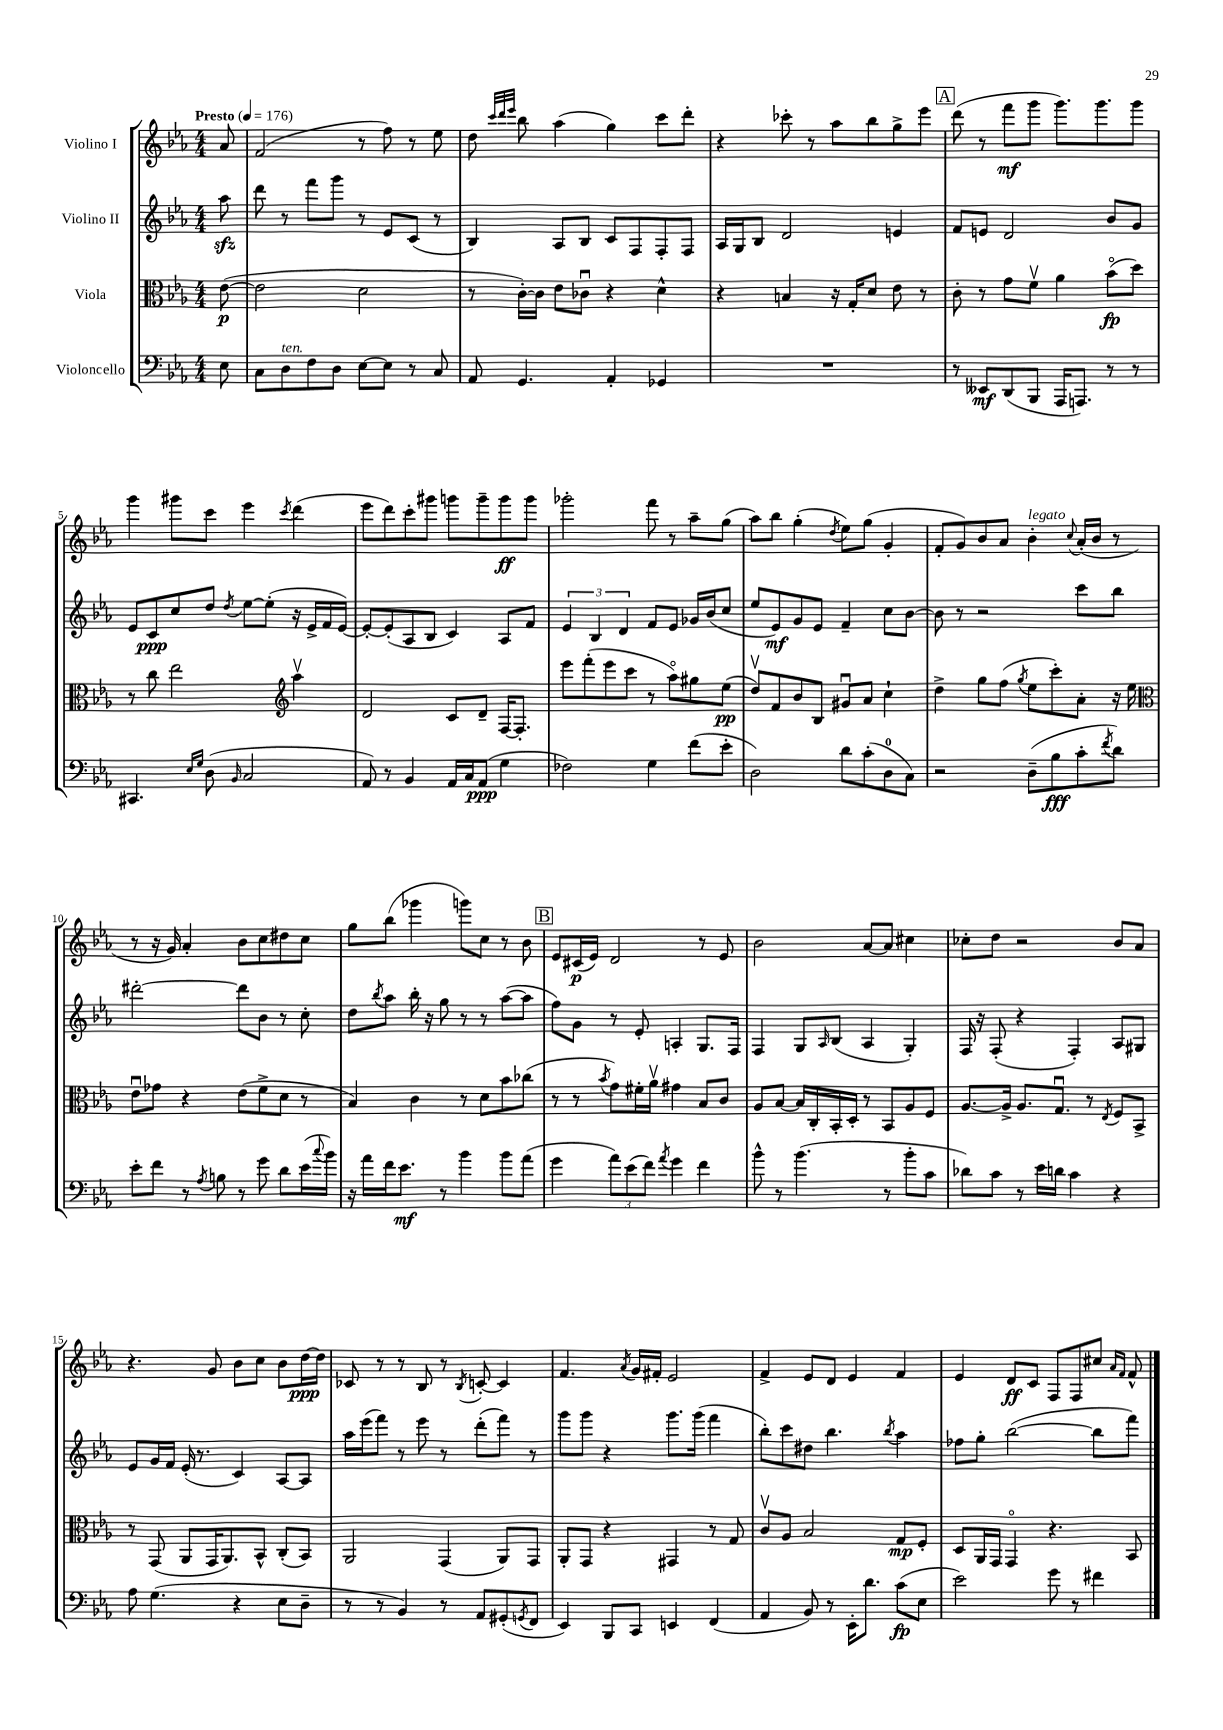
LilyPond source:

<<
\new StaffGroup <<
\new Staff = "s0" \with { instrumentName = "Violino I" } {
    \clef treble \key ees \major \numericTimeSignature \time 4/4 \partial 8 \tempo "Presto" 4 = 176
    aes'8 |
    f'2( r8 f''8) r8 ees''8 |
    d''8 \grace { c'''32 d'''32 ees'''32 } bes''8 aes''4( g''4) c'''8 d'''8-. |
    r4 ces'''8-. r8 aes''8 bes''8 g''8-> ees'''8 |
    \mark \markup { \box "A" } d'''8( r8 f'''8\mf g'''8 g'''8.) g'''8. g'''8 |
    g'''4 gis'''8 c'''8 ees'''4 \acciaccatura { c'''8 } d'''4( |
    ees'''8 d'''8) c'''8-. gis'''8 g'''8 g'''8-- g'''8\ff g'''8 |
    ges'''2-. f'''8 r8 aes''8-- g''8( |
    aes''8) bes''8 g''4-.( \acciaccatura { d''8 } ees''8) g''8( g'4-. |
    f'8-. g'8) bes'8 aes'8 bes'4-.^\markup { \italic "legato" } \appoggiatura { c''8 } aes'16-.( bes'16 r8 |
    r8 r16 g'16) aes'4-. bes'8 c''8 dis''8 c''8 |
    g''8 bes''8( ges'''4 g'''8) c''8 r8 bes'8 |
    \mark \markup { \box "B" } ees'8 cis'16\p( ees'16) d'2 r8 ees'8 |
    bes'2 aes'8~ aes'8 cis''4 |
    ces''8-. d''8 r2 bes'8 aes'8 |
    r4. g'8 bes'8 c''8 bes'8 d''16~\ppp d''16 |
    ces'8 r8 r8 bes8 r8 \acciaccatura { bes8 } c'8~-. c'4 |
    f'4. \acciaccatura { aes'8 } g'16 fis'16-. ees'2 |
    f'4-> ees'8 d'8 ees'4 f'4 |
    ees'4 d'8\ff c'8 f8 f8 cis''8 \grace { aes'16 f'16 } f'8-^ \bar "|." |
}
\new Staff = "s1" \with { instrumentName = "Violino II" } {
    \clef treble \key ees \major \numericTimeSignature \time 4/4 \partial 8
    aes''8\sfz |
    d'''8 r8 f'''8 g'''8 r8 ees'8 c'8( r8 |
    bes4) aes8 bes8 c'8 f8 f8-. f8 |
    aes16 g16 bes8 d'2 e'4 |
    \mark \markup { \box "A" } f'8 e'8 d'2 bes'8 g'8 |
    ees'8 c'8\ppp c''8 d''8 \acciaccatura { d''8 } ees''8~ ees''8-.( r16 ees'16-> f'16 ees'16~) |
    ees'8~-. ees'8-.( aes8 bes8 c'4) aes8 f'8 |
    \tuplet 3/2 { ees'4 bes4 d'4 } f'8 ees'8 ges'16 bes'16( c''8 |
    ees''8 ees'8\mf) g'8 ees'8 f'4-- c''8 bes'8~ |
    bes'8 r8 r2 c'''8 bes''8 |
    dis'''2~-. dis'''8 bes'8 r8 c''8-. |
    d''8 \acciaccatura { bes''8 } aes''8 bes''16-. r16 g''8 r8 r8 aes''8~( aes''8 |
    \mark \markup { \box "B" } f''8) g'8 r8 ees'8-. a4-. g8. f16 |
    f4 g8 \grace { aes16 } bes8( aes4 g4-.) |
    f16 r16 f8-.( r4 f4-.) aes8 gis8 |
    ees'8 g'16 f'16 ees'16-.( r8. c'4) aes8~ aes8 |
    aes''16 ees'''16( f'''8) r8 ees'''8 r8 d'''8-.( f'''8) r8 |
    g'''8 g'''8 r4 g'''8. g'''16( f'''4 |
    bes''8-.) c'''8 dis''8 bes''4. \acciaccatura { bes''8 } aes''4 |
    fes''8 g''8-. bes''2~( bes''8 f'''8) \bar "|." |
}
\new Staff = "s2" \with { instrumentName = "Viola" } {
    \clef alto \key ees \major \numericTimeSignature \time 4/4 \partial 8
    ees'8~\p( |
    ees'2 d'2 |
    r8 c'16~-.) c'16 ees'8 ces'8\downbow r4 d'4-^ |
    r4 b4 r16 g16-. d'8 ees'8 r8 |
    \mark \markup { \box "A" } c'8-. r8 g'8 f'8\upbow aes'4 bes'8\flageolet\fp( d''8) |
    r8 c''8 ees''2 \clef treble aes''4\upbow |
    d'2 c'8 d'8-- f16~ f8.-. |
    ees'''8 f'''8-.( ees'''8 c'''8 r8 aes''8\flageolet) gis''8 ees''8\pp( |
    d''8\upbow) f'8 bes'8 bes8 gis'8\downbow aes'8 c''4-! |
    d''4-> g''8 f''8( \acciaccatura { g''8 } ees''8 c'''8-.) aes'8-. r16 ees''16 |
    \clef alto ees'8\downbow ges'8 r4 ees'8( f'8-> d'8 r8 |
    bes4) c'4 r8 d'8 bes'8 ces''8( |
    \mark \markup { \box "B" } r8 r8 \acciaccatura { bes'8 } g'8) fis'16-. aes'16\upbow gis'4 bes8 c'8 |
    aes8 bes8~ bes16 c16-. bes,16-. d16-. r8 bes,8 aes8 f8 |
    aes8.~ aes16-> aes8. g8.\downbow r8 \acciaccatura { ees8 } f8 bes,8-> |
    r8 g,8( aes,8 g,16 aes,8.) bes,8-^ c8-.( bes,8) |
    aes,2 g,4( aes,8) g,8 |
    aes,8-. g,8 r4 gis,4 r8 g8 |
    c'8\upbow aes8 bes2 g8\mp f8-. |
    d8 aes,16 g,16 g,4\flageolet r4. bes,8 \bar "|." |
}
\new Staff = "s3" \with { instrumentName = "Violoncello" } {
    \clef bass \key ees \major \numericTimeSignature \time 4/4 \partial 8
    ees8 |
    c8 d8^\markup { \italic "ten." } f8 d8 ees8~ ees8 r8 c8 |
    aes,8 g,4. aes,4-. ges,4 |
    R1 |
    \mark \markup { \box "A" } r8 eeses,8\mf d,8( bes,,8 aes,,16 a,,8.) r8 r8 |
    cis,4. \grace { ees16 g16 } d8( \grace { bes,16 } c2 |
    aes,8) r8 bes,4 aes,16 c16 aes,8\ppp( g4 |
    fes2) g4 f'8( ees'8-. |
    d2) d'8 c'8-.( d8-0 c8) |
    r2 d8--( bes8\fff c'8-. \acciaccatura { f'8 } d'8) |
    ees'8-. f'8 r8 \acciaccatura { aes8 } b8 r8 g'8 d'8 ees'16( \appoggiatura { c''8 } bes'16) |
    r16 aes'16 f'16 ees'8.\mf r8 bes'4 bes'8 aes'8( |
    \mark \markup { \box "B" } g'4 \tuplet 3/2 { aes'8) ees'8( f'8) } \acciaccatura { aes'8 } g'4 f'4 |
    bes'8-^ r8 bes'4.( r8 bes'8-. c'8 |
    des'8) c'8 r8 ees'16 d'16 c'4 r4 |
    aes8 g4.( r4 ees8 d8-- |
    r8 r8 bes,4) r8 aes,8 gis,8-.( \acciaccatura { g,8 } f,8 |
    ees,4) bes,,8 c,8 e,4 f,4( |
    aes,4 bes,8) r8 ees,16-. d'8. c'8\fp( ees8 |
    ees'2) g'8 r8 fis'4 \bar "|." |
}
>>
>>
